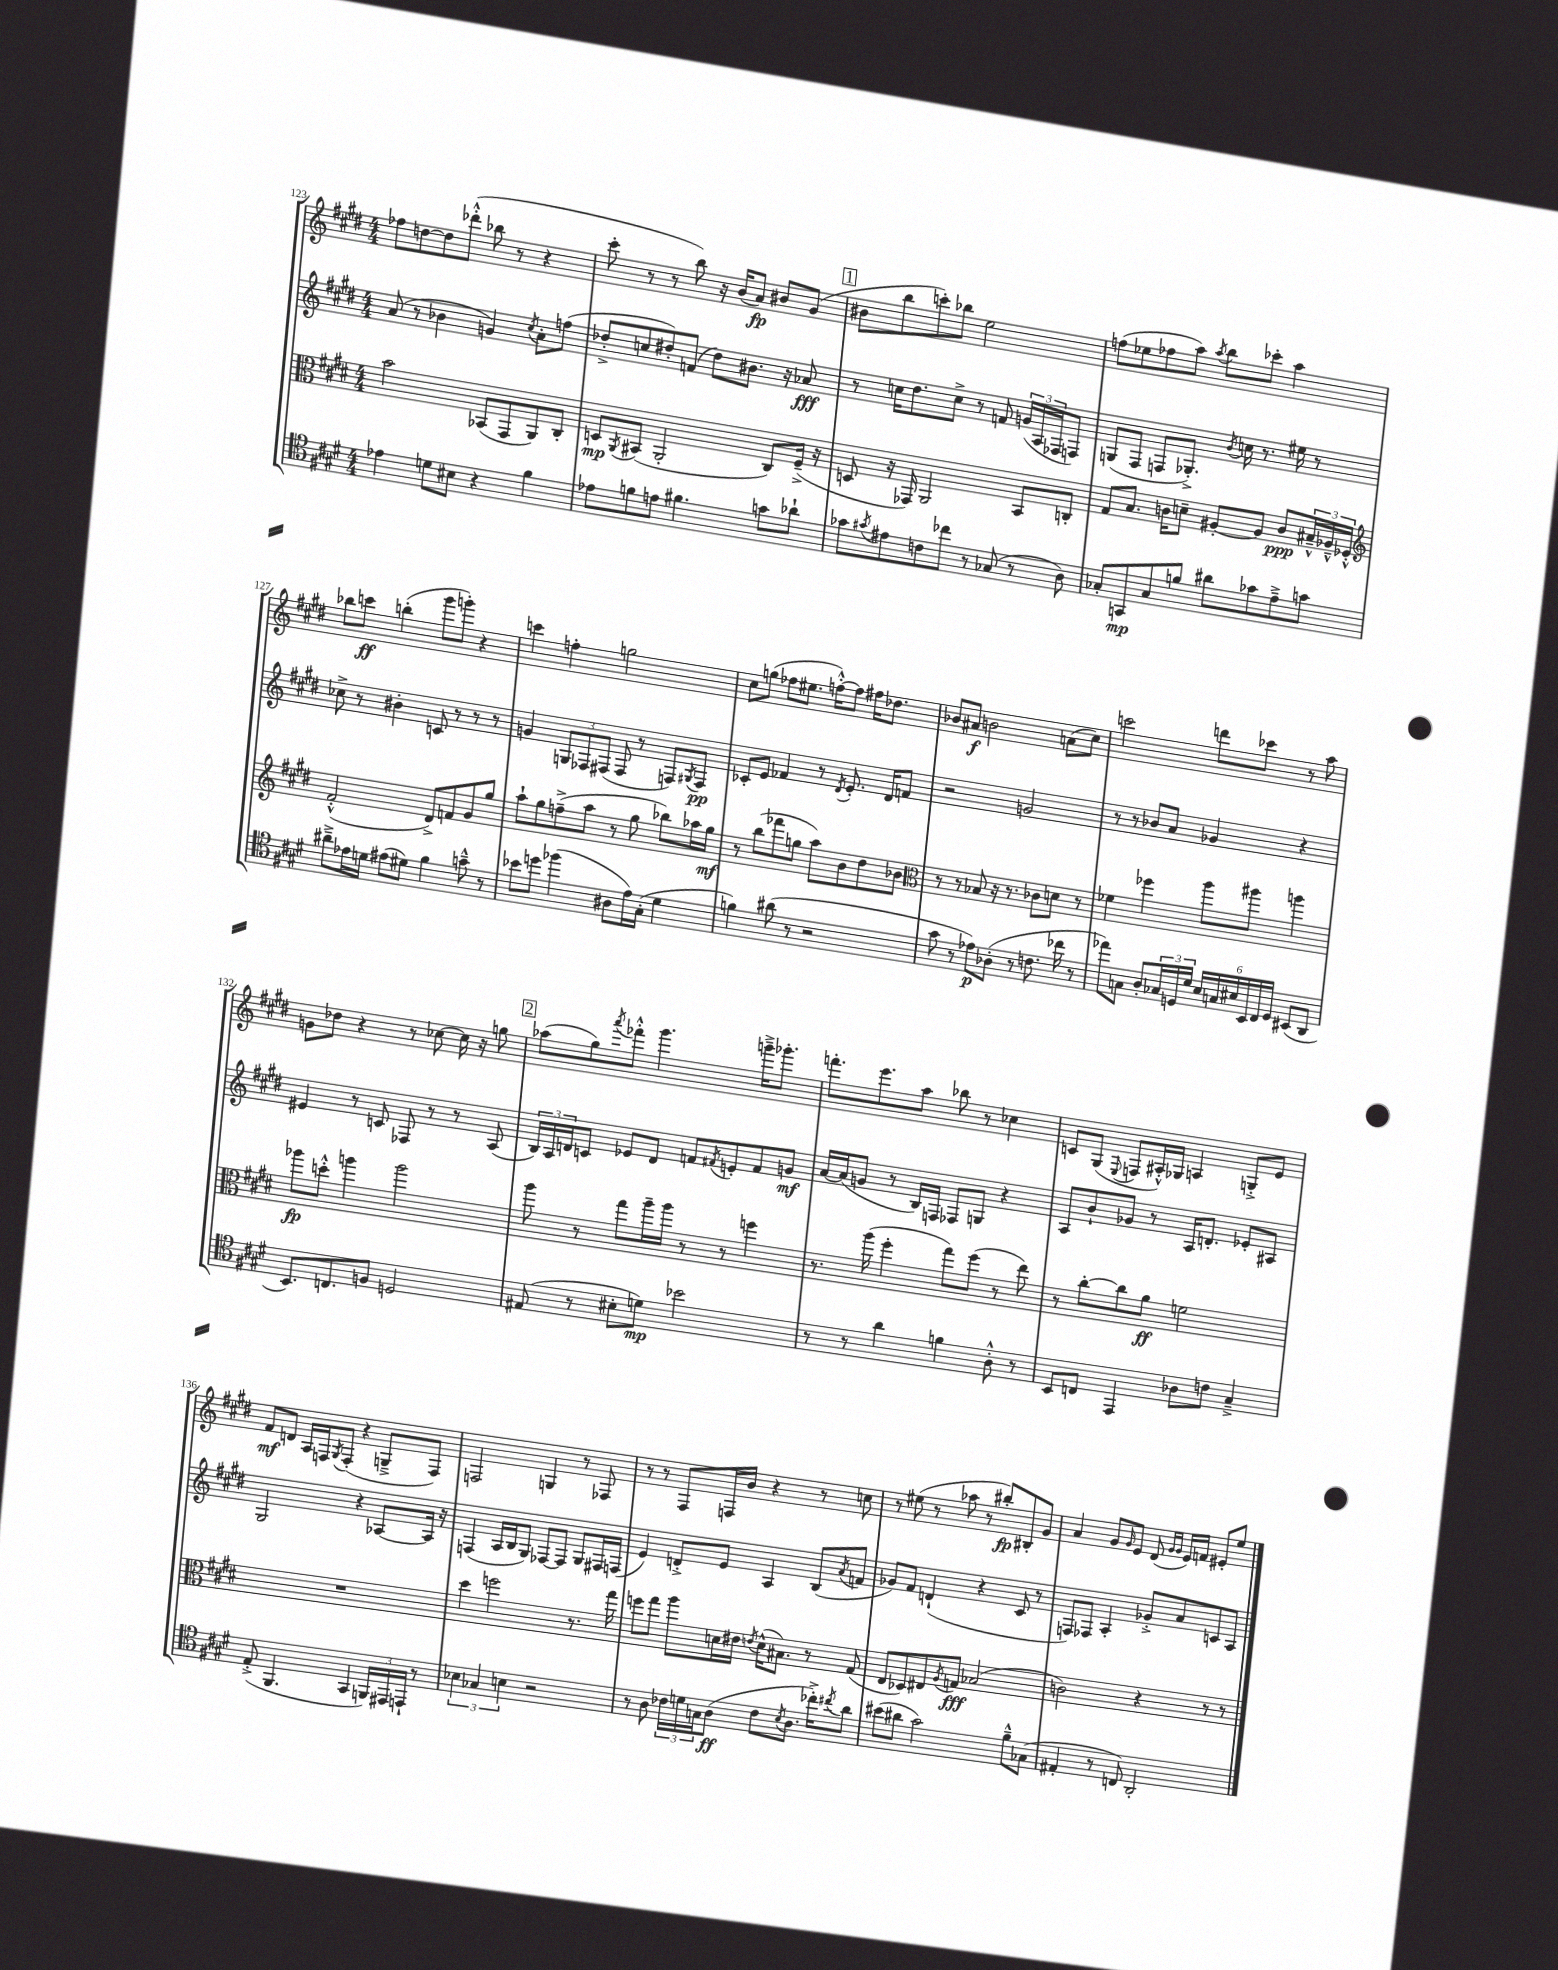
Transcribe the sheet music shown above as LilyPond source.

<<
\new StaffGroup <<
\new Staff = "s0" {
    \clef treble \key e \major \numericTimeSignature \time 4/4
    fes''8 d''8~ d''8 des'''8-.-^( bes''8 r8 r4 |
    cis'''8-. r8 r8 b''8) r16 b'16( a'8\fp) bis'8 gis'8( |
    \mark \markup { \box "1" } bis'8 b''8 c'''8-.) bes''8 e''2 |
    f''8( ees''8 fes''8 a''8) \acciaccatura { a''8 } b''8 ces'''8-. a''4 |
    bes''8 c'''8\ff b''4-.( gis'''8 g'''8-.) r4 |
    c'''4 f''4-. g''2 |
    cis''8 g''8( fes''8 eis''8. f''16~-.-^) f''8 fis''16 des''8. |
    bes'8 ais'8\f b'2 a'8( cis''8) |
    c'''2 d'''8 ces'''8 r8 a''8 |
    g'8 des''8 r4 r8 ces''8~ ces''16 r16 g''8 |
    \mark \markup { \box "2" } aes''8( gis''8) \acciaccatura { a'''8 } fes'''8-.-^ gis'''4. g'''16---> ges'''8.-. |
    f'''8.-. e'''8. a''8 bes''8 r8 ces''4 |
    c'8 gis8( \appoggiatura { e8 } f8 ais16-.-^) ges16 a4 g8-.-> e'8 |
    fis'8\mf d'8 a16 f16 \acciaccatura { gis8 } f8-.( r4 g8---> f8) |
    f2 g4 r8 fes8 |
    r8 r8 fis8 f16 b'16 r4 r8 c''8 |
    r8 eis''8( r8 aes''8 r8 bis''8-.\fp) bis8-. gis'8 |
    a'4 gis'8 \grace { gis'16 } e'8 dis'8( \grace { gis'16 gis'16 } e'16) f'16 eis'8-. e''8 \bar "|." |
}
\new Staff = "s1" {
    \clef treble \key e \major \numericTimeSignature \time 4/4
    a'8( r8 bes'4 g'4) \acciaccatura { cis''8 } a'8-. f''8( |
    des''8-.-> c''8 dis''8-.) f'8( dis''8) bis'8. r16 aes'8\fff |
    \mark \markup { \box "1" } r8 c''16 dis''8. c''8-> r8 f'8 \tuplet 3/2 { g'16( a16 fes16 } f8) |
    g8( fis8 f8 ges8.-.->) \acciaccatura { b'8 } c''16 r8. eis''16 r8 |
    ces''8-> r8 bis'4-. c'8 r8 r8 r8 |
    g'4 \tuplet 3/2 { g8 fes8 fis8( } fis8 r8 f8) \acciaccatura { gis8 } f8\pp |
    ces'8-. e'8 fes'4 r8 \acciaccatura { dis'8 } e'8.-. dis'16 f'8 |
    r2 g'2 |
    r8 r8 bes'8 a'8 ges'4 r4 |
    eis'4 r8 c'8 fes8 r8 r8 a8( |
    \mark \markup { \box "2" } \tuplet 3/2 { b16) a16 d'16 } c'8 ees'8 d'8 f'8 \acciaccatura { fis'8 } e'8-. fis'8 g'8\mf |
    a'16~ a'16( g'8 r8 b16) f16 fes8 g8 r4 |
    a8 b'8-! ges'8 r8 a16 d'8.-. ees'8-. ais8 |
    gis2 r4 aes8~ aes16 r16 |
    f4( a16 b16 gis8) fes8~ fes8 gis8 fis16 f16( |
    e'4) d'8-.-> e'8 a4 b8( \acciaccatura { a'8 } f'8 |
    ges'8) fis'8 d'4-!( r4 cis'8 r8 |
    f8) fes8 a4-. ges'8-.-> a'8 c'8 a8 \bar "|." |
}
\new Staff = "s2" {
    \clef alto \key e \major \numericTimeSignature \time 4/4
    b'2 bes,8( gis,8 a,8) cis8-. |
    d8\mp \acciaccatura { a,8 } bis,8( a,2-. cis8) fis16--->( r16 |
    \mark \markup { \box "1" } d8 r16 ges,16) a,2 b,8 c8-. |
    gis8 b8. c'16 d'8-- ais8~-. ais8 c'8\ppp \tuplet 3/2 { bis16---^ aes16---^ fes16-.-^ } |
    \clef treble fis'2-.-^( dis'8->) f'8 gis'8 gis''8 |
    a''8-! gis''8 f''8--->( a''8 r8 gis''8 bes''8) aes''16 gis''16\mf |
    r8 b''8( fes'''8 g''8 a''8) b'8 dis''8 bes'8 |
    \clef alto r8 r8 bes8 r16 r8. ces'8 d'8 r8 |
    fes'4 fes''4 a''8 ais''8 a''4 |
    aes''8\fp d''8-.-^ a''4 a''2 |
    \mark \markup { \box "2" } a''8 r8 gis''8 a''16-- a''16 r8 r8 f''4 |
    r8. a''16( fis''4-. gis''8) fis''8( r8 e''8) |
    r8 cis''8~-. cis''8 a'8\ff f'2 |
    R1 |
    dis''4 f''2 r8. gis''16 |
    f''8 gis''8 a''8 d'16 eis'16 \acciaccatura { e'8 } d'16-^( bis8.) r8 gis8( |
    e8 des8) eis8 \acciaccatura { a8 } g8\fff bes2( |
    c'2) r4 r8 r8 \bar "|." |
}
\new Staff = "s3" {
    \clef tenor \key e \major \numericTimeSignature \time 4/4
    ees'4 d'8 bis8 r4 fis'4 |
    ees'8 f'8 e'8 fis'4. g'8 aes'8-! |
    \mark \markup { \box "1" } ges'8 \acciaccatura { gis'8 } eis'8 c'8 ces''8 r8 ges8( r8 a8) |
    ges8-. g,8\mp ges8 f'8 ais'8 ges'8 e'8---> g'8 |
    ais'8---> ees'16 d'16 eis'8( dis'8) fis'4 g'8---^ r8 |
    bes'8 d''8 fes''4( ais8 e'16) gis16-.( dis'4 |
    f'4) ais'8( r8 r2 |
    gis'8 r8 ees'8\p) aes8-.( r8 c'8. ces''16 r8 |
    ees''8) g8 a8-. \tuplet 3/2 { ges16 d16 dis'16 } \tuplet 6/4 { b16 g16 bis16 b,16 cis16 d16 } bis,8( a,8 |
    b,8.) c8. f8 d2 |
    \mark \markup { \box "2" } eis8( r8 bis8-. d'8\mp) bes'2 |
    r8 r8 a'4 f'4 a8-.-^ r8 |
    b,8 c8 e,4 aes8 c'8 gis4---> |
    e8-.->( fis,4. gis,4 \tuplet 3/2 { f,16) eis,16 e,16-! } r8 |
    \tuplet 3/2 { bes4 ges4 b4 } r2 |
    r8 a8 \tuplet 3/2 { ces'16 d'16 g16 } a8\ff( ces'8 \acciaccatura { b8 } a8. ces''16-.->) \acciaccatura { cis''8 } a'8 |
    bis'8( ais'8 gis'2) fis'8---^ ges8( |
    eis4-. r8 c8) a,2-. \bar "|." |
}
>>
>>
\layout { \context { \Score currentBarNumber = #123 } }
